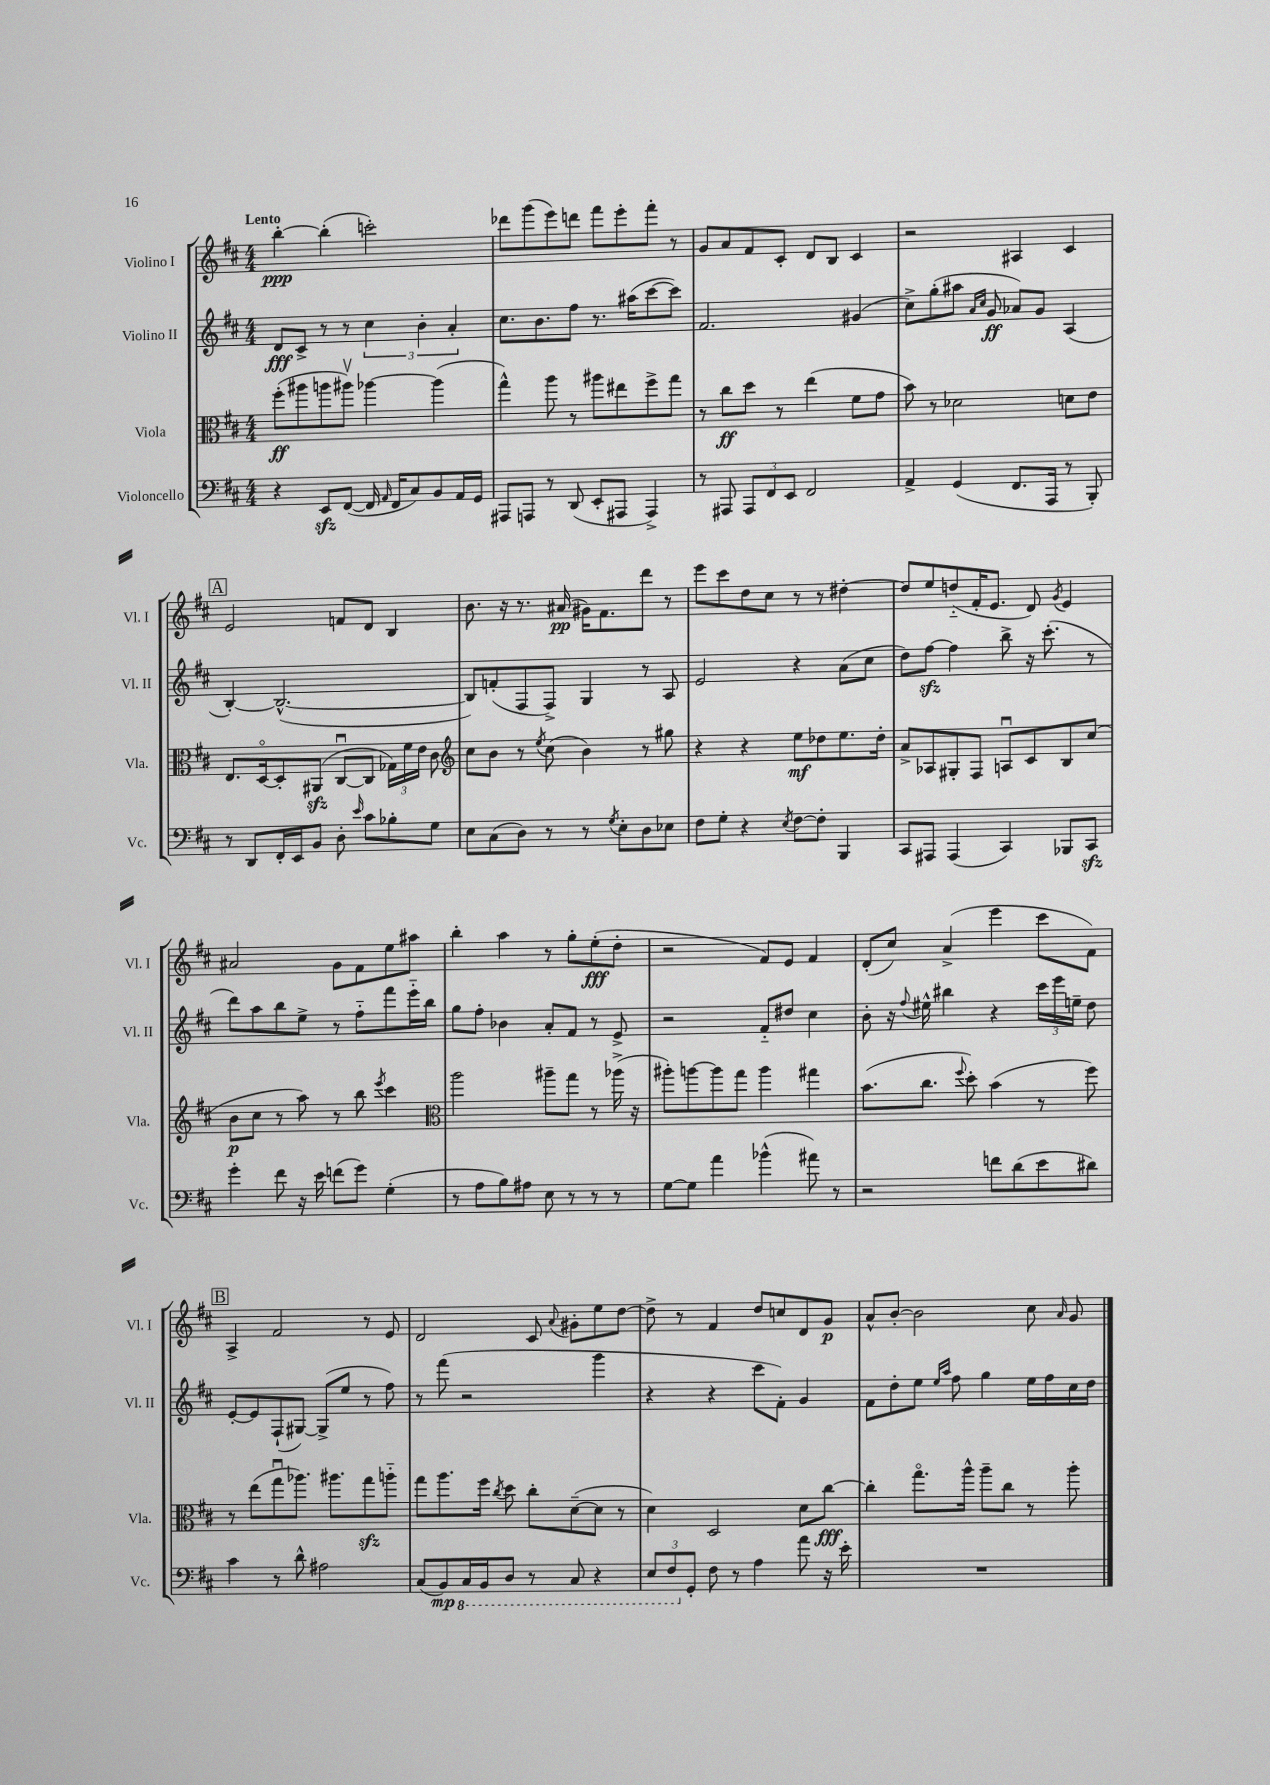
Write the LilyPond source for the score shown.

<<
\new StaffGroup <<
\new Staff = "s0" \with { instrumentName = "Violino I" shortInstrumentName = "Vl. I" } {
    \clef treble \key d \major \numericTimeSignature \time 4/4 \tempo "Lento"
    \autoBeamOff b''4~-.\ppp b''4-.( c'''2-.) |
    des'''8[ g'''8( e'''8) d'''8] fis'''8[ e'''8-. fis'''8]-. r8 |
    g'8[ a'8 fis'8 cis'8]-. d'8[ b8] cis'4 |
    r2 ais4 cis'4 |
    \mark \markup { \box "A" } e'2 f'8[ d'8] b4 |
    b'8. r16 r8. ais'16\pp( gis'16[) fis'8. d'''8] r8 |
    e'''8[ cis'''8 d''8 cis''8] r8 r8 dis''4~-. |
    dis''8[ e''8 d''8-_( fis'16-. e'8.] d'8) \acciaccatura { g'8 } e'4 |
    ais'2 g'8[ fis'8 e''8 ais''8] |
    b''4-. a''4 r8 g''8[-. e''8-.\fff( d''8]-. |
    r2 fis'8[) e'8] fis'4 |
    d'8[-.( cis''8]) a'4->( e'''4 cis'''8[ fis'8]) |
    \mark \markup { \box "B" } a4-> fis'2 r8 e'8 |
    d'2 cis'8 \appoggiatura { a'8 } gis'8[-. e''8 d''8]~ |
    d''8-> r8 fis'4 d''8[ c''8 d'8 g'8]\p |
    a'8[-^ b'8]~-. b'2 cis''8 \grace { a'16 } g'8 \bar "|." |
}
\new Staff = "s1" \with { instrumentName = "Violino II" shortInstrumentName = "Vl. II" } {
    \clef treble \key d \major \numericTimeSignature \time 4/4
    \autoBeamOff d'8[\fff cis'8]-> r8 r8 \tuplet 3/2 { cis''4 b'4-. a'4-. } |
    cis''8.[ b'8. fis''8] r8. ais''16[( cis'''8~ cis'''8]) |
    fis'2. gis'4( |
    cis''8[->) g''8-.( ais''8] \grace { a'16[ cis''16] } g'8\ff aes'8[) g'8] a4( |
    \mark \markup { \box "A" } b4~-.) b2.~-^( |
    b8[) f'8-.( fis8 fis8]->) g4 r8 a8 |
    e'2 r4 a'8[( cis''8] |
    d''8[) fis''8]~\sfz fis''4 b''8-> r16 cis'''8.-.( r8 |
    d'''8[) a''8 b''8 e''8]-> r8 fis''8[-_ fis'''8 e'''16-_ b''16] |
    g''8[ fis''8]-. bes'4 a'8[-. fis'8] r8 e'8-> |
    r2 fis'8[-_ dis''8] cis''4 |
    b'8-. r16 \appoggiatura { fis''8 } eis''16-^ bis''4 r4 \tuplet 3/2 { cis'''16[ e'''16 e''16]-- } d''8 |
    \mark \markup { \box "B" } e'8[~-. e'8 fis8-!( gis8]~) gis8[->( e''8] r8 fis''8) |
    r8 fis'''8( r2 g'''4 |
    r4 r4 cis'''8[ fis'8]-.) g'4 |
    fis'8[ d''8-. e''8] \grace { e''16[ a''16] } fis''8 g''4 e''16[ fis''16 cis''16 d''16] \bar "|." |
}
\new Staff = "s2" \with { instrumentName = "Viola" shortInstrumentName = "Vla." } {
    \clef alto \key d \major \numericTimeSignature \time 4/4
    \autoBeamOff fis''8[-.\ff( ais''8 a''8 ais''8]\upbow) aes''4~ aes''4( |
    g''4-^) a''8 r8 ais''8[ eis''8 fis''8-> g''8] |
    r8 cis''8[\ff d''8] r8 e''4( fis'8[ g'8] |
    b'8) r8 des'2 d'8[ e'8] |
    \mark \markup { \box "A" } e8.[ d16~\flageolet d8-. ais,8]\sfz( cis8[~\downbow cis8] \tuplet 3/2 { ges16[) fis'16 e'16] } cis'8 |
    \clef treble cis''8[ b'8] r8 \acciaccatura { e''8 } cis''8( b'4) r8 gis''8 |
    r4 r4 e''8[\mf des''8 e''8. des''16]-. |
    a'8[-> aes8 gis8-. fis8] a8[\downbow cis'8 b8 cis''8]( |
    b'8[\p cis''8] r8 a''8) r8 b''8 \acciaccatura { e'''8 } cis'''4 |
    \clef alto a''2 ais''8[-- g''8] r8 aes''16->( r16 |
    ais''8[-.) a''8~ a''8 g''8] a''4 gis''4 |
    b'8.[( cis''8.] \appoggiatura { fis''8 } d''8-.) b'4( r8 fis''8) |
    \mark \markup { \box "B" } r8 e''8[( g''8\downbow aes''8.]) ais''8.[ g''8\sfz a''8]-_ |
    g''8[ a''8. fis''16] \acciaccatura { cis''8 } d''8 cis''8[-. d'8~--( d'8] r8 |
    d'4) d2 d'8[ cis''8]~\fff |
    cis''4-. g''8.[\flageolet a''16]-^ a''8[-- cis''8] r8 a''8-. \bar "|." |
}
\new Staff = "s3" \with { instrumentName = "Violoncello" shortInstrumentName = "Vc." } {
    \clef bass \key d \major \numericTimeSignature \time 4/4
    \autoBeamOff r4 e,8[\sfz fis,8]~( fis,16 \grace { a,16 } fis,16[ cis8) b,8 a,16 g,16] |
    ais,,8[ a,,8] r8 d,8( e,8[-. ais,,8] ais,,4->) |
    r8 ais,,8 \tuplet 3/2 { ais,,8[ fis,8 e,8] } fis,2 |
    a,4-> g,4( fis,8.[ a,,16] r8 b,,8-.) |
    \mark \markup { \box "A" } r8 d,8[ fis,16-. e,16 b,8] d8-. \grace { e'16 } cis'8[ bes8-. g8] |
    e8[ cis8( d8]) r8 r8 \acciaccatura { g8 } e8[-. d8 ees8] |
    fis8[ g8]-. r4 \acciaccatura { e8 } fis8[~ fis8]-. b,,4 |
    cis,8[ ais,,8] ais,,4( cis,4) bes,,8[ cis,8]\sfz |
    g'4-. fis'8 r16 e'16 f'8[( g'8]) g4-.( |
    r8 a8[ b8) ais8] e8 r8 r8 r8 |
    g8[~ g8] a'4 bes'4-^( ais'8) r8 |
    r2 f'8[ d'8( e'8 dis'8]) |
    \mark \markup { \box "B" } cis'4 r8 d'8-^ ais2 |
    cis8[( b,8\mp) \ottava #-1 cis,16 b,,16 d,8] r8 cis,8 r4 |
    \tuplet 3/2 { e,8[ fis,8 \ottava #0 g,8]-. } fis8 r8 a4 a'8 r16 e'16-. |
    R1 \bar "|." |
}
>>
>>
\layout { \context { \Score \remove "Bar_number_engraver" } }
